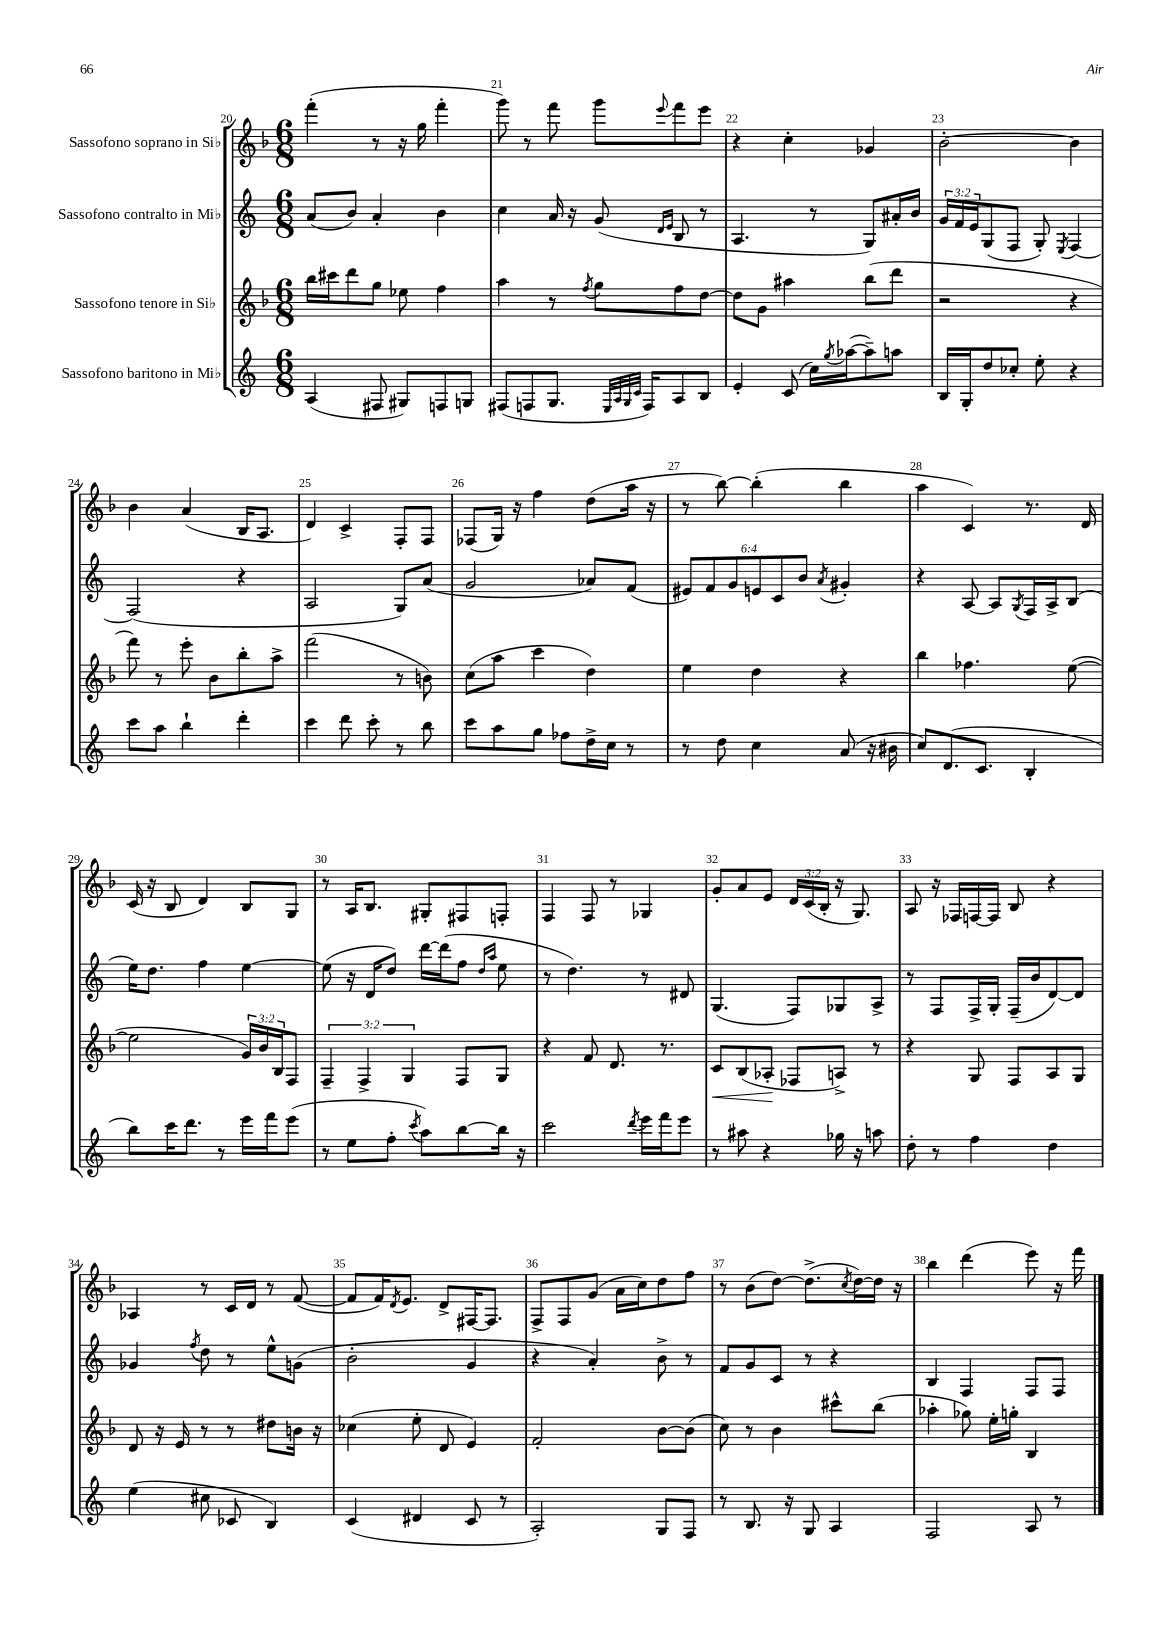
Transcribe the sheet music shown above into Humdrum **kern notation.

**kern	**kern	**kern	**kern
*staff4	*staff3	*staff2	*staff1
*clefG2	*clefG2	*clefG2	*clefG2
*k[]	*k[b-]	*k[]	*k[b-]
*M6/8	*M6/8	*M6/8	*M6/8
(4A	16bb-	(8a	(4fff'
.	16ccc#	.	.
.	8ddd	8b)	.
8F#	8gg	4a'	8r
8G#)	8ee-	.	16r
.	.	.	16gg
8F	4ff	4b	4fff'
8G	.	.	.
=	=	=	=
(8F#	4aa	4cc	8ggg)
8F	.	.	8r
8.G	8r	16a	8fff
.	.	16r	.
.	8qff	.	.
.	8gg	(8g	8ggg
32qqE	.	.	.
32qqA	.	.	.
32qqG	.	.	.
32qqc	.	.	.
16F)	.	.	.
.	.	16qqd	.
.	.	16qqe	8qqeee
8A	8ff	8B	8fff
8B	[8dd	8r	8eee
=	=	=	=
4e'	8dd]	4.A	4r
.	8g	.	.
(8c	4aa#	.	4cc'
16cc)	.	8r	.
8qgg	.	.	.
([16aa-	.	.	.
8aa-~])	(8bb-	8G)	4g-
8aa	8ddd	16a#'	.
.	.	16b	.
=	=	=	=
16B	2r	24g	[2b-'
.	.	24f	.
16G'	.	.	.
.	.	24e	.
8dd	.	(8G	.
8cc-'	.	8F	.
8ee'	.	8G')	.
.	.	8qE	.
4r	4r	[4F	4b-]
=	=	=	=
8ccc	8fff)	(2F]	4b-
8aa	8r	.	.
4bb`	8eee'	.	(4a
.	8b-	.	.
4ddd'	8bb-'	4r	16B-
.	.	.	8.A
.	8aa^	.	.
=	=	=	=
4ccc	(2fff	2A	4d)
8ddd	.	.	4c^
8ccc'	.	.	.
8r	8r	8G)	8F'
8bb	8b)	(8a	8F
=	=	=	=
8ccc	(8cc	2g	(8F-
8aa	8aa	.	16G)
.	.	.	16r
8gg	4ccc	.	4ff
8ff-	.	.	.
16dd^	4dd)	8a-)	(8dd
16cc	.	.	.
8r	.	(8f	16aa
.	.	.	16r
=	=	=	=
8r	4ee	12e#)	8r
.	.	12f	.
8dd	.	.	[8bb-)
.	.	12g	.
4cc	4dd	12e	(4bb-']
.	.	12c	.
.	.	12b	.
.	.	8qa	.
(8a	4r	4g#'	4bb-
16r	.	.	.
16b#	.	.	.
=	=	=	=
8cc)	4bb-	4r	4aa
(8.d	.	.	.
.	4.ff-	[8A	4c)
8.c	.	.	.
.	.	8A]	.
.	.	8qG	.
4B'	.	16F	8.r
.	.	16A^	.
.	([8ee	(8B	.
.	.	.	16d
=	=	=	=
8bb)	2ee]	16ee)	(16c
.	.	8.dd	16r
16ccc	.	.	8B-
8.ddd	.	.	.
.	.	4ff	4d)
8r	.	.	.
16eee	24g)	[4ee	8B-
.	24b-	.	.
16fff	.	.	.
.	24B-	.	.
(8eee	8F	.	8G
=	=	=	=
8r	6F~	(8ee]	8r
8ee	.	16r	16A
.	6F^	.	.
.	.	16d	8.B-
8ff'	.	8dd)	.
.	6G	.	.
8qccc	.	.	.
8aa)	.	[16ddd	8G#'
.	.	(16ddd]	.
[8bb	8F	8ff	8F#
.	.	16qqdd	.
.	.	16qqaa	.
16bb]	8G	8ee	8F'
16r	.	.	.
=	=	=	=
2ccc	4r	8r	4F
.	.	4.dd)	.
.	8f	.	8F
.	8.d	.	8r
8qddd	.	.	.
16eee	.	8r	4G-
16fff	8.r	.	.
8eee	.	8d#	.
=	=	=	=
8r	8c	(4.G	8g'
8aa#	(8B-	.	8a
4r	8A-'	.	8e
.	8F-	8F)	24d
.	.	.	(24c
.	.	.	24B-'
16gg-	8A^)	8G-	16r
16r	.	.	8.G)
8aa	8r	8A^	.
=	=	=	=
8dd'	4r	8r	8A
8r	.	8F	16r
.	.	.	16F-
4ff	8G	16F^	[16F
.	.	16G'	16F]
.	8F	(16F~	8B-
.	.	16b	.
4dd	8A	[8d)	4r
.	8G	8d]	.
=	=	=	=
(4ee	8d	4g-	4A-
.	16r	.	.
.	16e	.	.
.	.	8qff	.
8cc#	8r	8dd	8r
8c-	8r	8r	16c
.	.	.	16d
4B)	8dd#	8ee^^	8r
.	16b	(8g	([8f
.	16r	.	.
=	=	=	=
(4c	(4cc-	2b'	8f]
.	.	.	16f)
.	.	.	8qd
.	.	.	8.e
4d#	8ee'	.	.
.	8d	.	8d^
8c	4e)	4g	[16F#
.	.	.	8.F#]
8r	.	.	.
=	=	=	=
2A')	2f'	4r	8F^
.	.	.	8F
.	.	4a')	(8g
.	.	.	16a
.	.	.	16cc)
8G	[8b-	8b^	8dd
8F	(8b-]	8r	8ff
=	=	=	=
8r	8cc)	8f	8r
8.B	8r	8g	(8b-
.	4b-	8c	[8dd)
16r	.	.	.
8G	.	8r	(8.dd^]
4A	8ccc#^^	4r	.
.	.	.	8qcc
.	.	.	[16dd)
.	(8bb-	.	16dd]
.	.	.	16r
=	=	=	=
2F	4aa-'	4B	4bb-
.	8gg-)	4F	(4ddd
.	16ee'	.	.
.	16gg'	.	.
8A	4B-	8F	8eee)
8r	.	8F	16r
.	.	.	16fff
==	==	==	==
*-	*-	*-	*-
